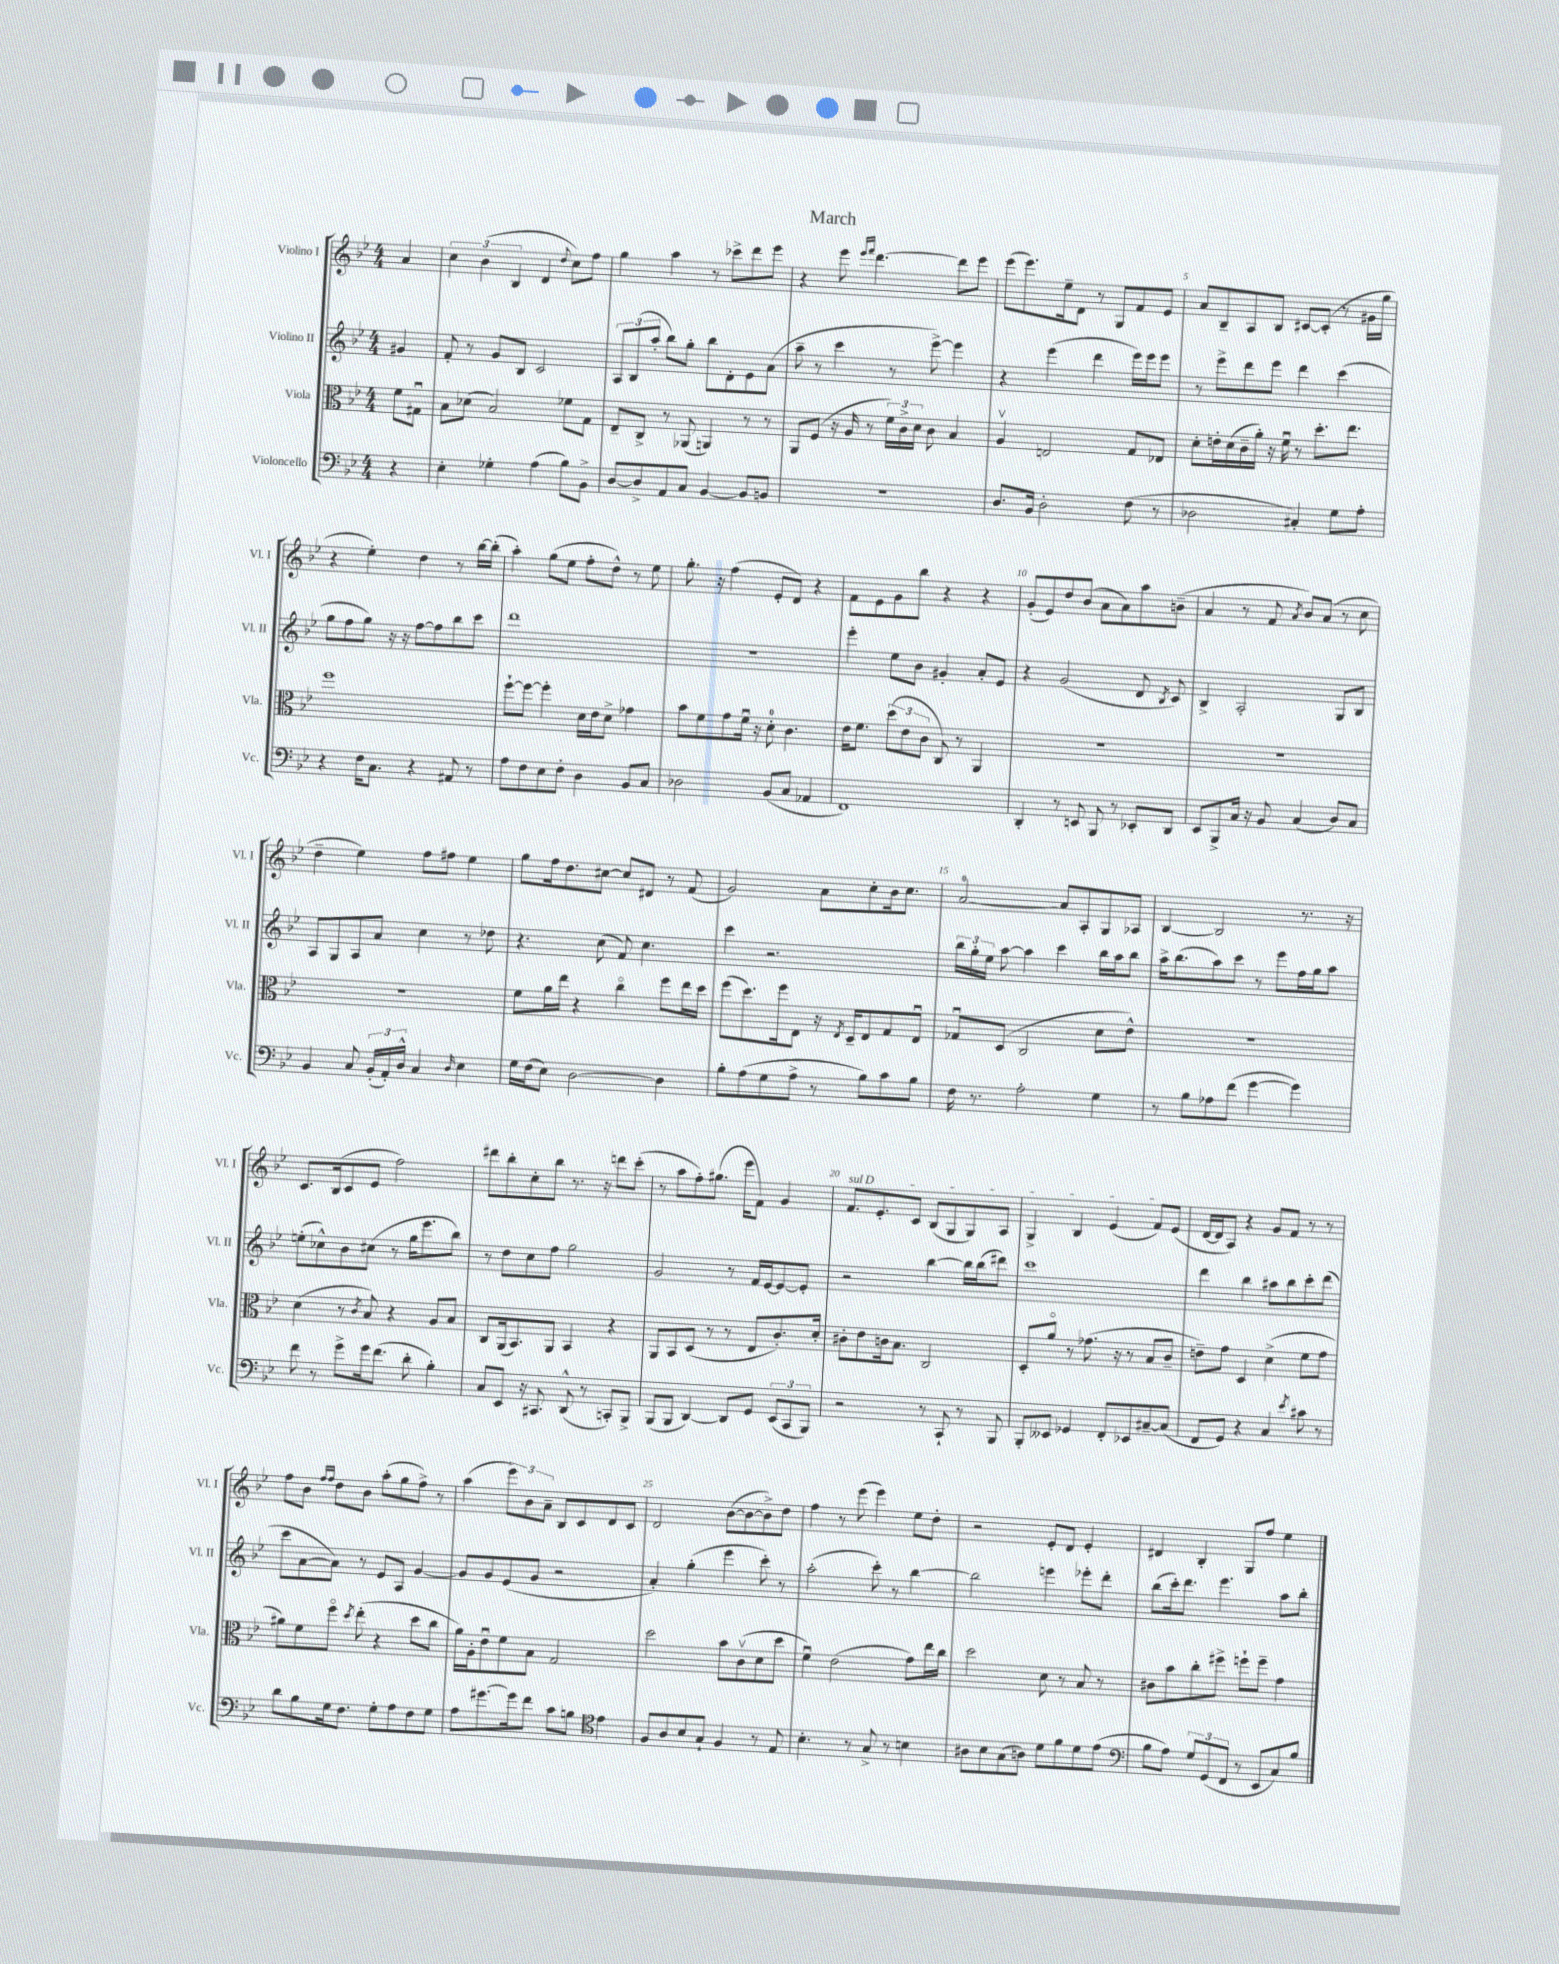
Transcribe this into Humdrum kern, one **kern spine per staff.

**kern	**kern	**kern	**kern
*part4	*part3	*part2	*part1
*staff4	*staff3	*staff2	*staff1
*I"Violoncello	*I"Viola	*I"Violino II	*I"Violino I
*I'Vc.	*I'Vla.	*I'Vl. II	*I'Vl. I
*clefF4	*clefC3	*clefG2	*clefG2
*k[b-e-]	*k[b-e-]	*k[b-e-]	*k[b-e-]
*M4/4	*M4/4	*M4/4	*M4/4
=	=	=	=
4r	8f\L	4g#X/	4a/
.	8G#Xu\J	.	.
=1	=1	=1	=1
4E-'\	8B-\L	8f'/	6cc\
.	(8d-X\J	8r	.
.	.	.	(6b-\
4G-X'\	2B-/)	8g/L	.
.	.	.	6B-/
.	.	8B-/J	.
(4A\	.	2c/	4d/
.	.	.	8qqdd/
8B-\L)	8f-X\L	.	8cc\L)
8BB-^\J	8G\J	.	8ff\J
=2	=2	=2	=2
[8D/L	8E-~/L	12A/L	4gg\
.	.	(12B-/	.
8D^/]	8C^/J	.	.
.	.	12aa'/J	.
8AA/	8r	8bb-\L)	4aa\
8C/J	(8AA-X/	8gg'\J	.
[4BB-/	4AAn/)	8bb-\L	8r
.	.	8d'\	8ccc-X^\L
8BB-/L]	8r	8e-\	8ddd\
8BBn/J	8r	(8a\J	8eee-\J
=3	=3	=3	=3
1r	8AA/L	8aa~\	4r
.	(8F/J	8r	.
.	16r	4ccc\	8eee-\
.	16A/	.	.
.	.	.	16qqeee-/LL
.	.	.	16qqfff/JJ
.	8r	.	[4.ddd\
.	24f\LL)	8r	.
.	24c^\	.	.
.	24d\JJ	.	.
.	8c\	[8eee-^\)	.
.	4B-/	4eee-\]	8ddd\L]
.	.	.	8eee-\J
=4	=4	=4	=4
8.D/L	4Av/	4r	(8eee-\L
.	.	.	8.eee-\)
16BB-/Jk	.	.	.
2D'\	2En/	(4eee-\	.
.	.	.	16ee-~\k
.	.	.	8d\J
.	.	4ddd\	8r
.	.	.	8G/L
(8F\	8G/L	16eee-\LL)	8f/
.	.	16eee-\J	.
8r	8E-X/J	8eee-\J	8e-/J
=5	=5	=5	=5
2D-X\	8d'\L	8r	8a/L
.	16en'\L	8eee-^\L	8B-~/
.	(16d\	.	.
.	16c~\	8ddd\	8A/
.	16a'\JJ)	.	.
.	16r	8eee-\J	8B-/J
.	16fu\	.	.
4C#X'/)	8r	4ddd\	[8c#X/L
.	8.dd'\L	.	(8c#'/J]
8G\L	.	(4ccc\	8r
.	8.ee-\J	.	.
8A'\J	.	.	16g#X\LL
.	.	.	16gg\JJ
!!LO:LB:g=z
=6	=6	=6	=6
4r	1ff	8gg\L	4r
.	.	8ff\	.
16F\KL	.	8gg\J)	4ee-'\)
8.C\J	.	.	.
.	.	16r	.
.	.	16r	.
4r	.	[8ff\L	4dd\
.	.	8ff\]	.
8AA#X/	.	8bb-\	8r
8r	.	8ccc\J	[16bb-\LL
.	.	.	(16bb-'\JJ]
=7	=7	=7	=7
8A\L	[8ff`\L	1ddd	4aa'\)
8F\	8ff\J_	.	.
8E-\	4ff'\]	.	(8gg\L
8F'\J	.	.	8ee-\J
4D\	16d\LL	.	8ff'\L
.	16e-\J	.	.
.	8d^\J	.	8dd^^\J)
8BB-/L	4g-X\	.	8r
8C/J	.	.	8ee-\
=8	=8	=8	=8
2D-X\	8b-\L	1r	8.gg'\
.	8f\	.	.
.	.	.	16r
.	8g\	.	(4ff\
.	16fu\Jk	.	.
.	16r	.	.
(8BB-/L	8d'\	.	8e-'/L
8C/J	4.c\	.	8d/J)
4AA-X/	.	.	4r
=9	=9	=9	=9
1FF)	16e-\KL	4eee-'\	8f\L
.	8.f\J	.	.
.	.	.	8e-\
.	(12dd\L	8ee-\L	8g\
.	12e-\	.	.
.	.	8b-\J	8bb-\J
.	12c\J	.	.
.	8C/)	4g#X'/	4r
.	8r	.	.
.	4AA/	8a'/L	4r
.	.	8e-/J	.
=10	=10	=10	=10
4DD'/	1r	4r	(8g'/L
.	.	.	8e-/)
8r	.	(2g/	8dd/
8EEn/	.	.	(8b-/J
8BBB-/	.	.	8a\L
8r	.	.	8a\)
8EE-X'/L	.	8d/	8aa\
.	.	8qB-/	.
8DD/J	.	8c/)	(8bn~\J
=11	=11	=11	=11
8EE-/L	1r	4B-^/	4a/
8BBB-^/	.	.	.
16C/Jk	.	2A'/	8r
16r	.	.	.
8BB-/	.	.	8f/
.	.	.	8qa/
(4C/	.	.	8b-/L)
.	.	.	(8a/J
8D/L)	.	8G/L	8r
8C/J	.	8B-/J	8cc\
!!LO:LB:g=z
=12	=12	=12	=12
4BB-/	1r	8A/L	4dd~\
.	.	8G/	.
8C/	.	8A/	4ee-\)
(24BB-'/LL	.	8a/J	.
24AA'/)	.	.	.
24D^^/JJ	.	.	.
4C/	.	4cc\	8ff\L
.	.	.	8ff#X\J
16qqD/	.	.	.
4E-\	.	8r	4ee-\
.	.	8dd-X\	.
=13	=13	=13	=13
16G\LL	8f\L	4.r	8gg\L
(16F\J	.	.	.
8E-\J)	16a\L	.	16ff\k
.	16ee-\JJ	.	8.dd\
[2D\	4r	.	.
.	.	(8cc\	[8cc#X\J
.	4cc\	8f/)	8cc#/L]
.	.	4.cc\	8d#X/J
4D\]	8ff\L	.	8r
.	16ee-\L	.	(8f/
.	16dd\JJ	.	.
=14	=14	=14	=14
8B-'\L	(8ff\L	4ccc\	2g/)
(8A\	8.dd\)	.	.
8G\	.	2.r	.
.	16ff\k	.	.
8A^\J	8E-\J	.	.
8r	16r	.	8a\L
.	8qE-/	.	.
.	16D~/KL	.	.
8B-\L)	8E-/	.	8cc'\
8c\	8G/	.	16b-\k
.	.	.	8.cc\J
8B-\J	8E-u/J	.	.
=15	=15	=15	=15
16F\	8G-Xu/L	24bb-\LL	[2a/
.	.	24gg'\	.
8.r	.	.	.
.	.	24ee-\JJ	.
.	(8D/J	[8aa\	.
2A'\	2C/	4aa\]	.
.	.	4ccc\	8a/L]
.	.	.	8A'/
4G\	8d\L	16bb-\LL	8G/
.	.	16aa\J	.
.	8e-^^\J)	8bb-\J	8A-X/J
=16	=16	=16	=16
8r	1r	16aa^\KL	[4B-/
.	.	(8.bb-\	.
8B-\L	.	.	.
8A-X\	.	8aa\)	2B-/]
(8f\J	.	8ccc\J	.
[4g\	.	8r	.
.	.	8eee-\L	.
4g\])	.	16ff\L	8.r
.	.	16gg\J	.
.	.	8aa\J	.
.	.	.	16r
!!LO:LB:g=z
=17	=17	=17	=17
8f\	(4d\	(8een'\L	8.c/L
8r	.	8cc-X^^\)	.
.	.	.	(16B-/k
8g^\L	8r	8b-\	8c/
.	8qc/	.	.
16g\k	8B-/)	(8cc#X\J	8e-/J
(8.f\J	.	.	.
.	4r	8r	2ff\)
8d'\	.	16gg\KL	.
.	.	8.eee-\	.
4B-'\)	8A/L	.	.
.	8B-/J	8bb-\J)	.
=18	=18	=18	=18
8C/L	8C/L	8r	8ddd#X\L
8EE-/J	(16AA/k	8dd\L	8bb-'\
.	8.BB-/)	.	.
16r	.	8cc\	8cc'\
8.CC#X/	.	.	.
.	8AA/J	8ff\J	8bb-\J
(8DD^^/	4BB-/	2gg\	8.r
8r	.	.	.
.	.	.	16r
8CCn'/L)	4r	.	8dddn\L
8BBB-^/J	.	.	(8ccc'\J
=19	=19	=19	=19
(8BBB-/L	8AA/L	2g/	8r
8BBB-/J	8BB-/	.	8aa\L
[4DD/)	(8D/J	.	8ff'\)
.	8r	.	(8.gg#X\J
8DD/L]	8r	8r	.
.	.	.	16eee-\KL
8GG/J	8E-/L	16f/LL	8f\J)
.	.	[16e-/J	.
(12EE-/L	8.c'/)	8e-/_	4g/
12CC/	.	.	.
.	.	8e-'/J]	.
12BBB-/J)	.	.	.
.	16d'/Jk	.	.
=20	=20	=20	=20
!	!	!	!LO:TX:a:i:t=sul D
2r	8c#X'\L	2r	8.f/L
.	8e-\	.	.
.	.	.	8.e-'/
.	16cn\k	.	.
.	8.B-\J	.	.
.	.	.	8c/J
8r	2C/	[4bb-\	(8B-/L
8CC`/	.	.	8G/
8r	.	16bb-\LL]	8G/)
.	.	(16bb-\J	.
8BBB-/	.	8ddd#X\J)	8A/J
=21	=21	=21	=21
8BBB-'/L	8D'/L	1ccc	4G^/
8EE--X/J	8a/J	.	.
4GG-X/	8r	.	4B-/
.	(8.g-X\	.	.
8FF'/L	.	.	(4e-/
.	16r	.	.
8EE-X/	8r	.	.
[8C#X~/	8B-/L	.	8f/L)
(8C#/J]	8c~/J	.	(8e-/J
=22	=22	=22	=22
8FF/L	8en~\L)	4ddd\	[16d/LL
.	.	.	16d/J]
8GG/J)	8g\J	.	8A/J)
4r	4D/	4bb-\	4r
4C/	(4d^\	8aa#X\L	8g/L
.	.	8bb-\	8f/J
8qe-/	.	.	.
8c#X\	8f\L	8ccc'\	8r
8r	8g\J	(8ddd\J	8r
!!LO:LB:g=z
=23	=23	=23	=23
8d\L	8a#X\L)	8ccc\L	8ff\L
8B-\	8f\	[8a\	8b-\J
.	.	.	16qqff/LL
.	.	.	16qqff/JJ
16G\k	8ff\J	8a\J])	8dd\L
8.F\J	.	.	.
.	8qdd/	.	.
.	(8ee-'\	8r	8b-\J
8G'\L	4r	8e-/L	(8aa'\L
8A\	.	8A/J	8gg\
8F\	8dd\L	[4g/	8ff^\J)
8G\J	8cc\J	.	8r
=24	=24	=24	=24
8A\L	16a\LL)	8g/L]	(4aa\
.	16A'\J	.	.
[8.g#X\	8e-u\	8g/	.
.	8f\	(8e-/	12eee-\L)
16g#\k]	.	.	.
.	.	.	12b-\
8f\J	8B-\J	8g/J	.
.	.	.	12a~\J
8c\L	2G/	2r	8B-/L
8Bn\J	.	.	8c/
*clefC4	*	*	*
4e-\	.	.	8d/
.	.	.	8c/J
=25	=25	=25	=25
8F/L	2dd\	4a'/)	2d/
8A/	.	.	.
8B-/	.	(4gg'\	.
8G`/J	.	.	.
4F/	8b-\L	4eee-\	([8b-\L
.	(8cv\	.	8b-\_
8r	8d\	8ccc'\)	8b-^\])
8E-/	8dd\J	8r	8dd\J
=26	=26	=26	=26
4.B-'\	4fu\)	(2aa'\	4ff\
.	(2e-\	.	8r
8r	.	.	(8eee-\
8G^/	.	8ccc'\)	4eee-\)
8r	.	8r	.
4Bn\	8g\L)	[4bb-\	8ee-\L
.	16ee-\L	.	8dd'\J
.	16cc\JJ	.	.
=27	=27	=27	=27
8A#X\L	2dd\	2bb-\]	2r
8B-\	.	.	.
(8G\	.	.	.
8An\J)	.	.	.
8d\L	8d\	4eeen\	8e-'/L
8f\	8r	.	8d/J
8d\	8B-/	8eee-X'\L	4e-'/
(8e-\J	8r	8ddd'\J	.
=28	=28	=28	=28
*clefF4	*	*	*
8B-\L	8c#X\L	(8bb-\L	4d#X/
8A\J)	8b-\	16ccc'\k)	.
.	.	8.ddd\J	.
12G/L	8cc'\	.	4B-'/
(12GG/	.	.	.
.	8ff#X^\J	4.eee-\	.
12FF/J	.	.	.
8r	8ffn`\L	.	8G/L
8EE-/L	8ff~\J	.	8ff/J
8C/)	4g\	8aa\L	4ee-\
8B-/J	.	8bb-'\J	.
==	==	==	==
*-	*-	*-	*-
